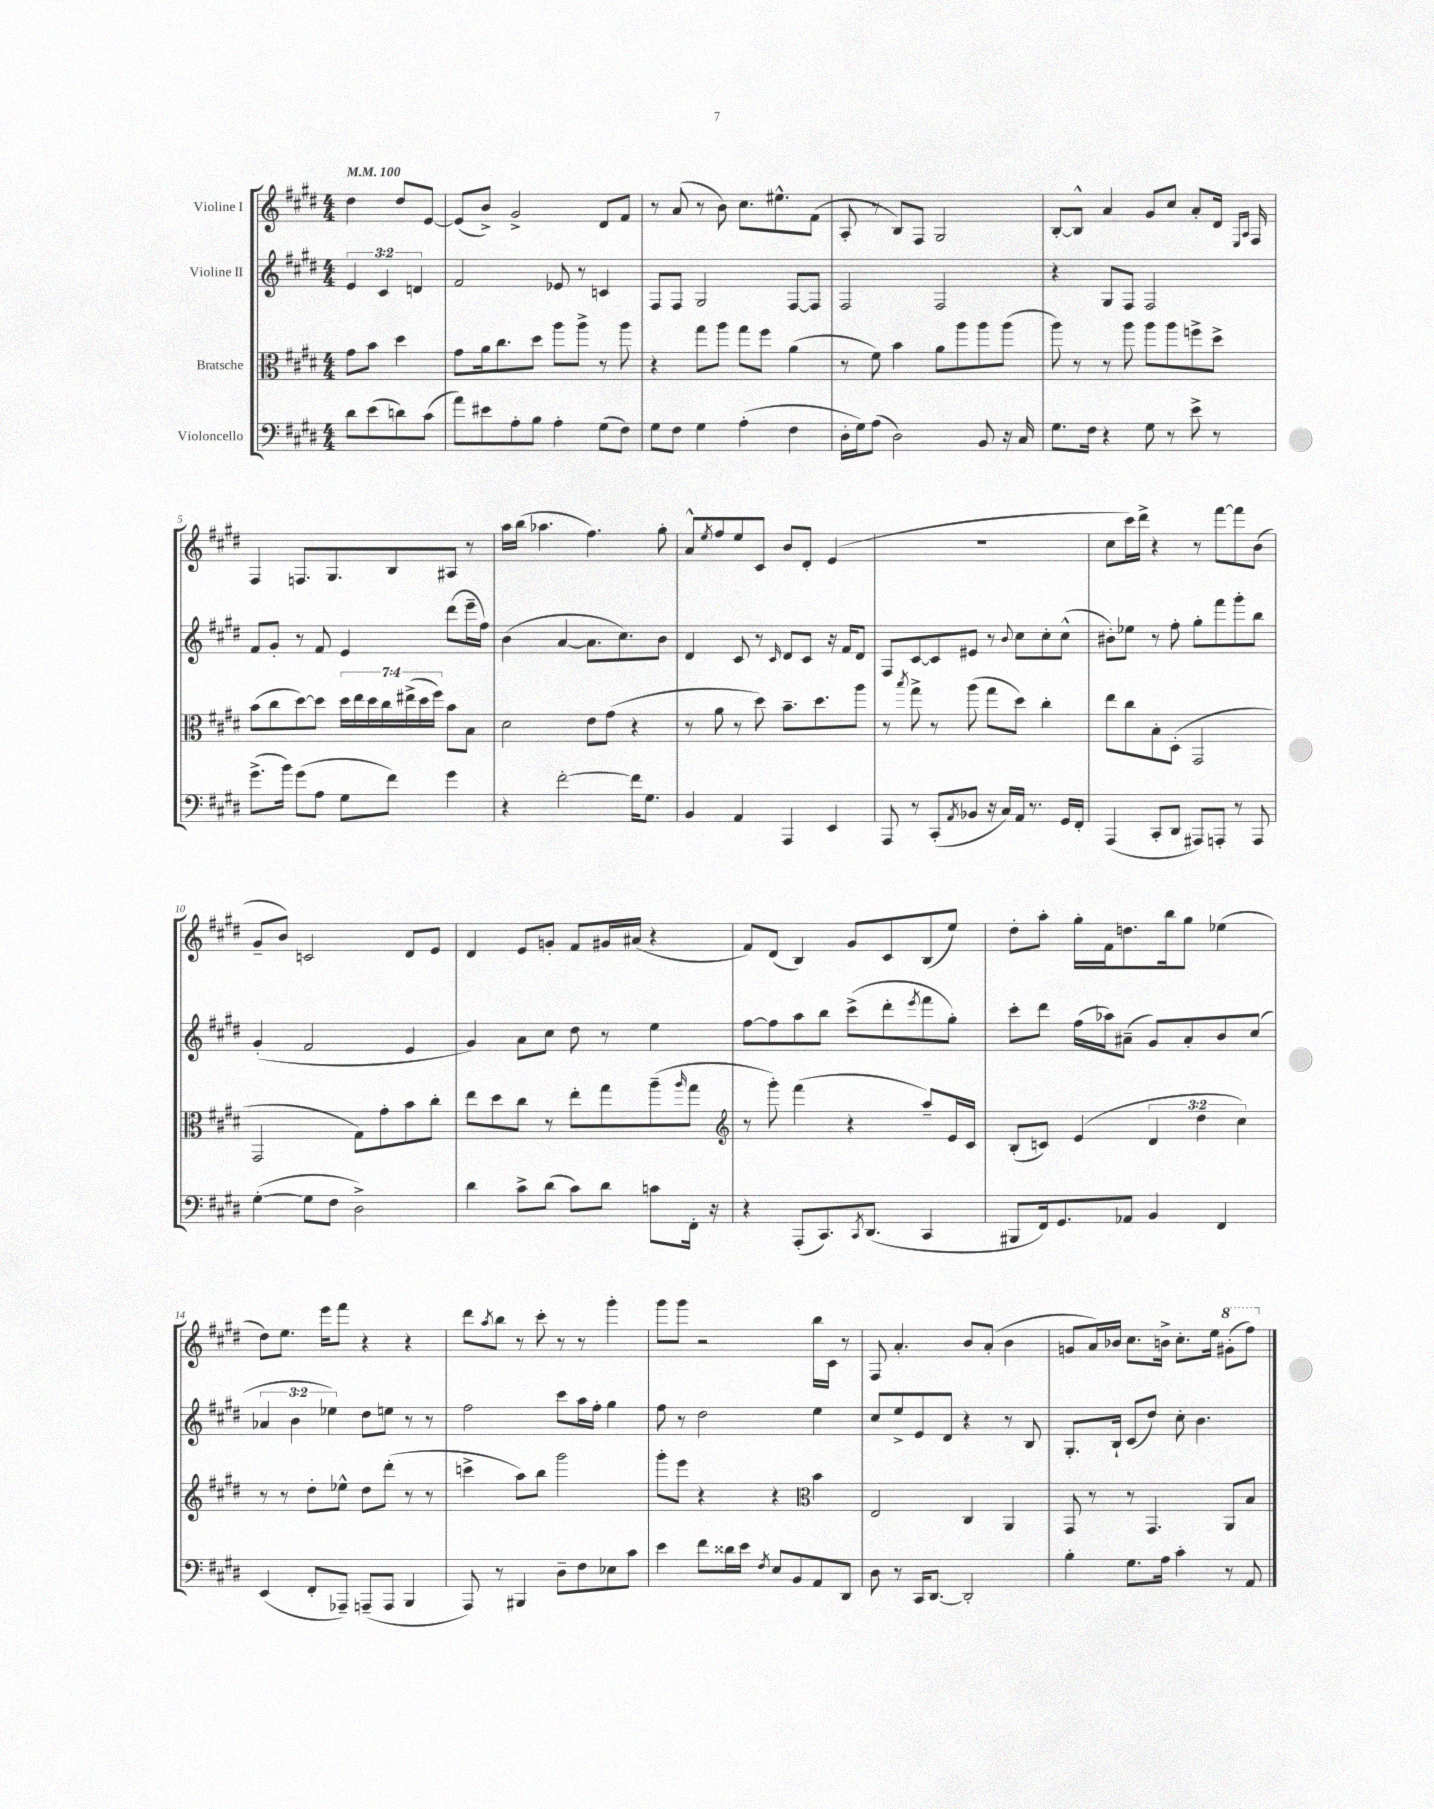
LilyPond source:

<<
\new StaffGroup <<
\new Staff = "s0" \with { instrumentName = "Violine I" } {
    \clef treble \key e \major \numericTimeSignature \time 4/4 \partial 2 \tempo 4 = 100
    dis''4 dis''8 e'8~ |
    e'8( b'8->) gis'2-> dis'8 fis'8 |
    r8 a'8( r8 b'8) cis''8. eis''8.-^ fis'8( |
    a8-. r8 b8) fis8 gis2 |
    b8~-. b8-^ a'4 gis'8 cis''8 a'8-. dis'16 \grace { e16 a16 } fis16 |
    fis4 f8. gis8. b8 ais8 r8 |
    a''16 b''16( aes''4. fis''4.) gis''8-. |
    a'8-^ \acciaccatura { e''8 } fis''8 e''8 cis'8 b'8 dis'8-. e'4( |
    R1 |
    cis''8 cis'''16) dis'''16-> r4 r8 fis'''8~ fis'''8 b'8( |
    gis'8-- b'8) c'2 dis'8 e'8 |
    dis'4 e'8 g'8-. fis'8 gis'16 ais'16( r4 |
    fis'8) dis'8( b4) gis'8 cis'8 b8( e''8) |
    dis''8-. a''8-. gis''16-. fis'16 d''8. b''16 gis''8 ees''4( |
    dis''8) e''8. e'''16 fis'''8 r4 r4 |
    dis'''8 \acciaccatura { a''8 } b''8 r8 cis'''8-. r8 r8 gis'''4-. |
    gis'''8 gis'''8 r2 b''16 cis'16 r8 |
    fis8 a'4.-. b'8 a'8-.( b'4 |
    g'8 a'16) bes'16 cis''8. b'16-> cis''8.-. e''16 \ottava #1 gis''!8-.( fis'''8) \ottava #0 \bar "|." |
}
\new Staff = "s1" \with { instrumentName = "Violine II" } {
    \clef treble \key e \major \numericTimeSignature \time 4/4 \override Staff.TupletNumber.text = #tuplet-number::calc-fraction-text \partial 2
    \tuplet 3/2 { e'4 cis'4 d'4 } |
    fis'2 ees'8 r8 c'4 |
    fis8 fis8 gis2 fis8~ fis8 |
    fis2 fis2 |
    r4 gis8 fis8 fis2 |
    fis'8 gis'8-. r8 fis'8 e'4 dis'''8( e'''16-- fis''16) |
    b'4( a'4~ a'8. cis''8.) b'8 |
    dis'4 cis'8 r8 \grace { cis'16 } dis'8 cis'8 r16 fis'16 dis'8 |
    fis8 cis'8~ cis'8 eis'8 r8 \appoggiatura { b'8 } cis''8 cis''8-. cis''8-^( |
    bis'8-.) ees''8 r8 fis''8-. gis''8-. fis'''8 gis'''8-. b''8 |
    gis'4-.( fis'2 e'4 |
    gis'4) a'8 cis''8 dis''8 r8 e''4 |
    fis''8~ fis''8 a''8 b''8 cis'''8->( dis'''8-. \acciaccatura { e'''8 } fis'''8 gis''8-.) |
    cis'''8-. dis'''8 fis''16( aes''16) ais'8--( gis'8) ais'8-. b'8 cis''8( |
    \tuplet 3/2 { aes'4 b'4 ees''4) } dis''8 e''8 r8 r8 |
    fis''2 cis'''8 a''16 fis''16-. gis''4 |
    fis''8 r8 dis''2 e''4 |
    cis''8 e''8-> e'8 dis'8 r4 r8 b8 |
    gis8.-. b16-! cis'8( dis''8) cis''8-. b'4. \bar "|." |
}
\new Staff = "s2" \with { instrumentName = "Bratsche" } {
    \clef alto \key e \major \numericTimeSignature \time 4/4 \override Staff.TupletNumber.text = #tuplet-number::calc-fraction-text \partial 2
    gis'8 b'8 dis''4 |
    gis'8 a'16 cis''8. dis''8 a''8 a''8-> r8 a''8 |
    r4 gis''8 a''8 gis''8 fis''8 a'4( |
    r8 fis'8) b'4 a'8 a''8 a''8 a''8( |
    a''8) r8 r8 a''8 a''8 a''8 f''8-> dis''8-> |
    b'8( cis''8 dis''8~) dis''8 \tuplet 7/4 { dis''16 e''16 dis''16 cis''16 eis''16->( dis''16 fis''16) } b'8 b8 |
    dis'2 e'8 gis'8( r4 |
    r8 a'8 r8 dis''8) b'8.-- dis''8. a''8 |
    r8 \acciaccatura { b''8 } gis''8-> r8 a''8( gis''8 dis''8) cis''4-. |
    e''8 cis''8 b8-. dis8-.( gis,2 |
    gis,2 gis8) gis'8-. b'8 cis''8-. |
    e''8 dis''8 cis''8 r8 e''8-. gis''8 a''8--( \grace { a''16 } gis''8 |
    \clef treble r8 gis'''8-.) fis'''4( r4 a''8--) e'16 cis'16 |
    b8-.( c'8) e'4( \tuplet 3/2 { dis'4 dis''4 cis''4) } |
    r8 r8 dis''8-. ees''8-^ dis''8 dis'''8-.( r8 r8 |
    c'''4-> a''8) b''8 gis'''2 |
    gis'''8-. e'''8 r4 r4 \clef alto b'4 |
    e2 cis4 a,4 |
    gis,8 r8 r8 gis,4. a,8 b8 \bar "|." |
}
\new Staff = "s3" \with { instrumentName = "Violoncello" } {
    \clef bass \key e \major \numericTimeSignature \time 4/4 \partial 2
    dis'8 e'8( d'8) cis'8( |
    a'8) eis'8 a8-. b8 a4-. gis8( fis8) |
    gis8 fis8 gis4 a4-.( fis4 |
    dis16-. gis16) a8( dis2) b,8 r16 cis16 |
    gis8. fis16 r4 gis8 r8 e'8-> r8 |
    gis'8.->( b'16) gis'8( a8 gis8 fis'8) gis'4 |
    r4 fis'2~-. fis'16 gis8. |
    b,4 a,4 a,,4 e,4 |
    a,,8 r8 cis,8-.( \acciaccatura { a,8 } bes,8 r16 cis16) a,16 r8. gis,16 fis,16-. |
    a,,4( cis,8-. dis,8 ais,,8) a,,8-. r8 a,,8 |
    gis4~-.( gis8 fis8 dis2->) |
    dis'4 cis'8-> dis'8( cis'8) dis'8 c'8 fis,16-. r16 |
    r4 a,,8-.( cis,8.) \acciaccatura { cis,8 } dis,8.( cis,4 |
    bis,,8 fis,16) gis,8. aes,8 b,4 fis,4 |
    e,4( fis,8-. aes,,8--) a,,8--( a,,8 b,,4 |
    a,,8) r8 bis,,4 dis8-- fis8 ees8 cis'8 |
    e'4 fis'8 disis'16 e'16 \acciaccatura { fis8 } e8 b,8 a,8 dis,8 |
    dis8 r8 cis,16 dis,8.~ dis,2-. |
    b4-. gis8. a16 cis'4-. r8 a,8 \bar "|." |
}
>>
>>
